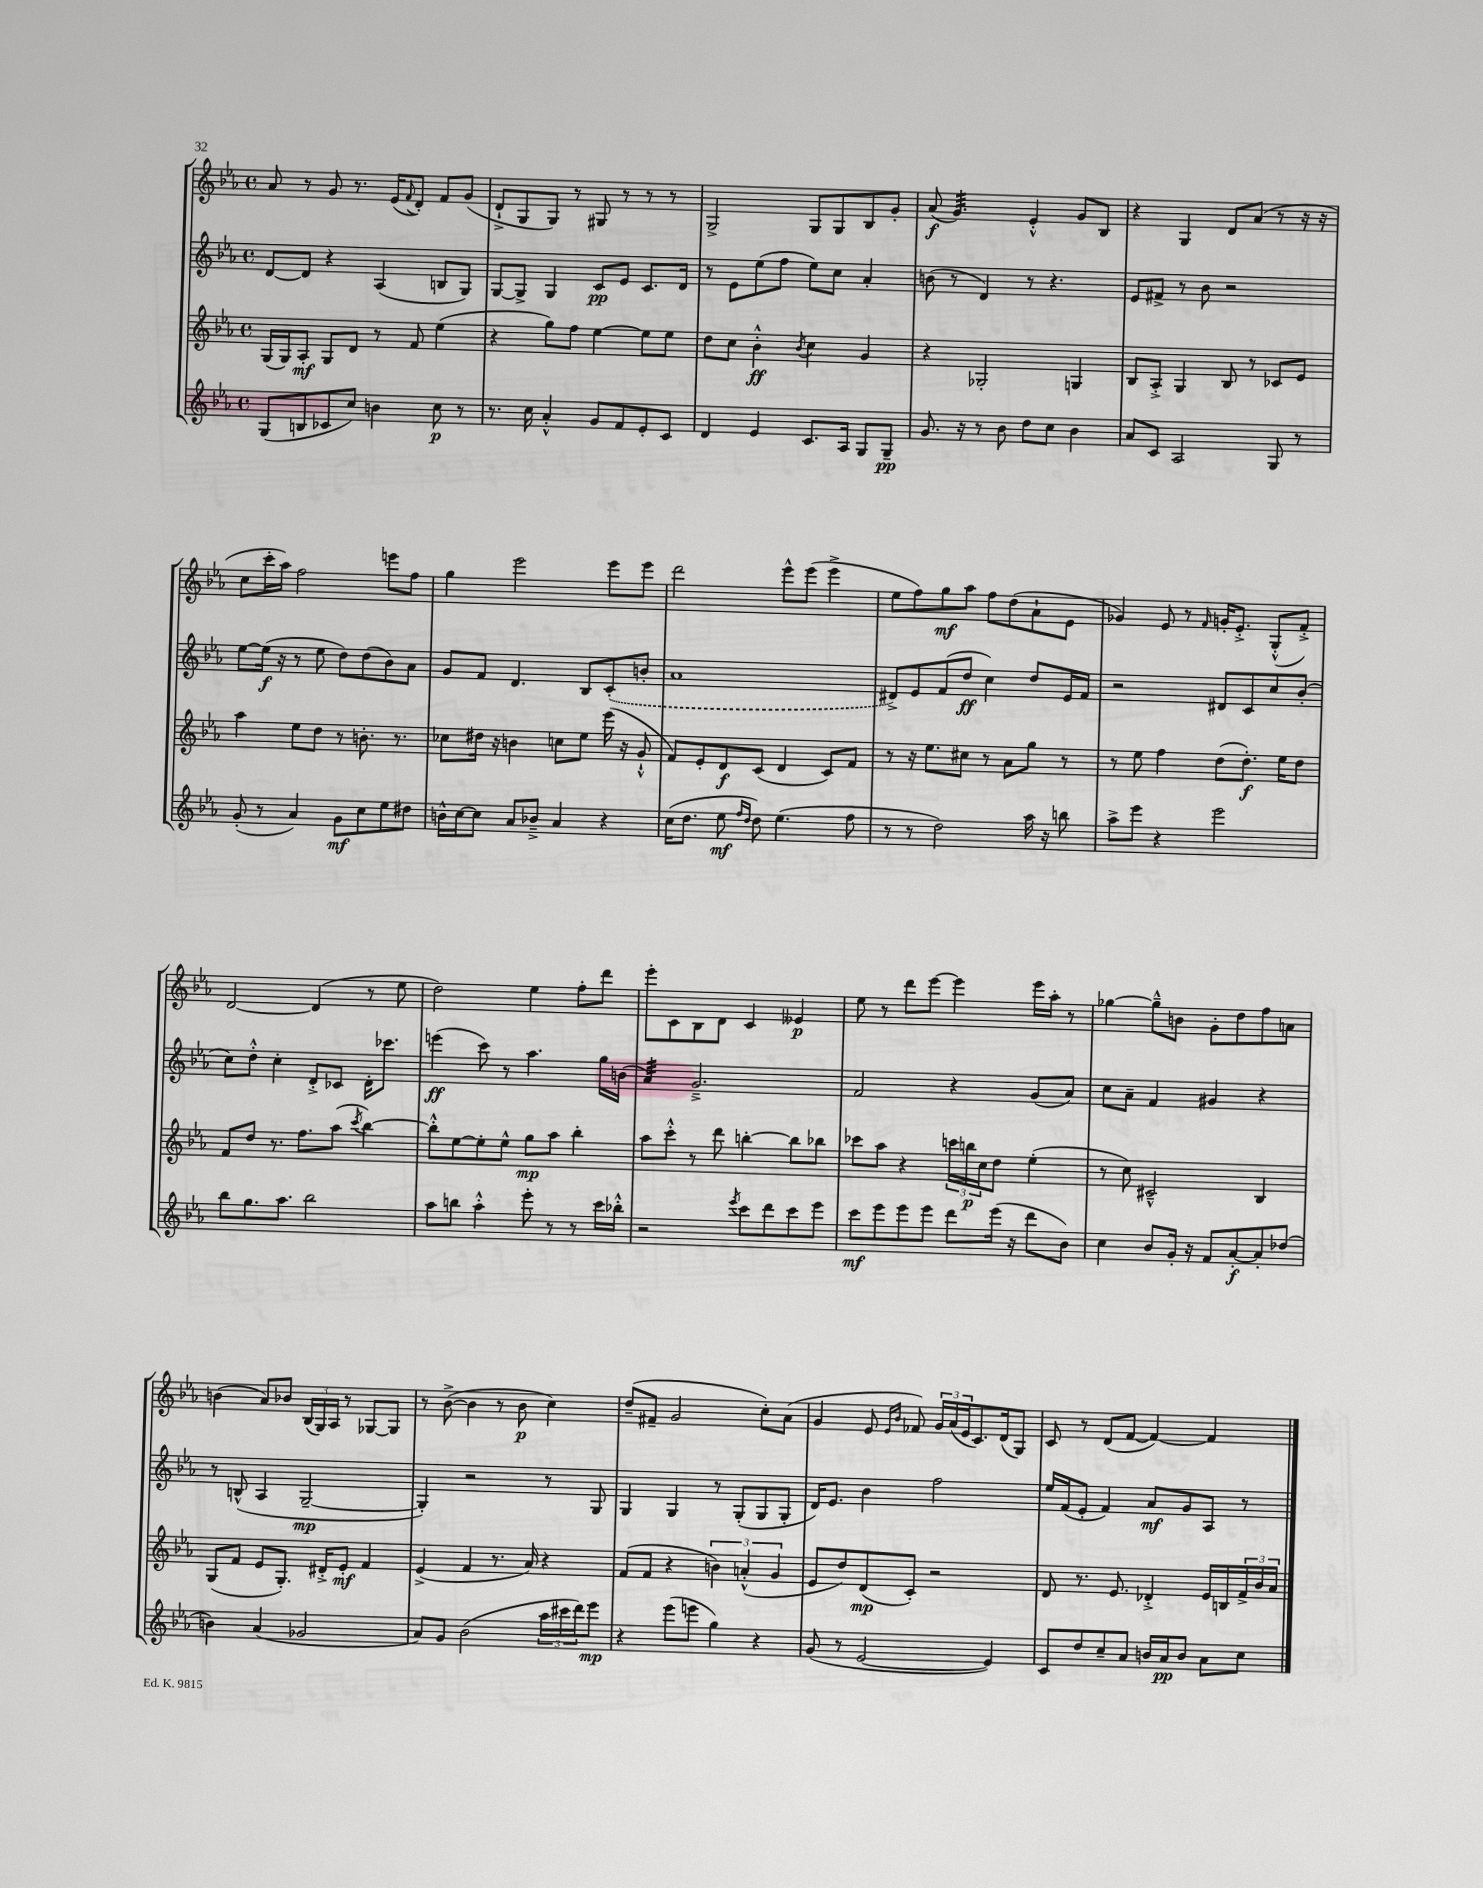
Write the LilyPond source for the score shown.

<<
\new StaffGroup <<
\new Staff = "s0" {
    \clef treble \key ees \major \defaultTimeSignature \time 4/4
    aes'8 r8 g'8 r8. ees'16( \appoggiatura { f'8 } d'8-.) f'8 g'8( |
    d'8-!-> g8 g8) r8 gis8 r8 r8 r8 |
    g2-> g8 g8 bes8 g'8-. |
    aes'8\f( g'4.:32) ees'4-.-^ g'8 bes8 |
    r4 g4 d'8 aes'8( r8 r16 r16 |
    c''8 c'''16-. aes''16) f''2 e'''8 f''8 |
    g''4 ees'''2 ees'''8 ees'''8 |
    d'''2 ees'''8-^ ees'''8( ees'''4-> |
    ees''8 f''8) g''8\mf aes''8 f''8 d''8( aes'8-! ees'8 |
    ges'4) ees'8 r8 \grace { f'16 } g'16-. ees'8.-.-> g8-.-^( f'8-.->) |
    d'2~ d'4( r8 ees''8 |
    d''2) ees''4 f''8-. d'''8 |
    ees'''8-. c'8 bes8 d'8 c'4 eeses'4\p |
    ees''8 r8 d'''8 ees'''8~ ees'''4 ees'''16 aes''16-. r8 |
    ges''4~ ges''8---^ b'8 g'8-. d''8 f''8 a'8 |
    b'4( aes'8) bes'8 \tuplet 3/2 { bes16( g16) aes16 } r8 ges8~ ges8 |
    r8 bes'8~->( bes'4 r8 bes'8\p c''4) |
    d''8--( fis'8-- g'2 c''8-.) aes'8( |
    g'4 ees'8 \grace { ees'16 bes'16 } fes'8) \tuplet 3/2 { g'16 aes'16( ees'16 } c'8.) d'16( g8) |
    c'8 r8 d'8( f'8~ f'4~) f'4 \bar "|." |
}
\new Staff = "s1" {
    \clef treble \key ees \major \defaultTimeSignature \time 4/4
    d'8~ d'8 r4 aes4( b8 g8) |
    g8~ g8-> g4 c'8\pp ees'8 c'8. d'16 |
    r8 ees'8 ees''8( f''8 ees''8) c''8 aes'4-. |
    b'8( r8 d'4) r8 r4. |
    ees'8 fis'8-> r8 bes'8 r2 |
    ees''8~ ees''16\f( r16 r8 ees''8 d''8) d''8( bes'8) aes'8 |
    g'8 f'8 d'4. bes8 \once \slurDashed c'8-.( b'8-. |
    aes'1 |
    dis'8->) ees'8 f'8( d''8\ff c''4) d''8 ees'16 f'16 |
    r2 dis'8 c'8 c''8 bes'8-.( |
    c''8) d''8-.-^ c''4-. d'8-.-> ces'8 d'16-. ces'''8. |
    e'''4\ff( c'''8) r8 aes''4. g''16 b'16( |
    aes'4:32) g'2.---> |
    f'2 r4 g'8( aes'8) |
    c''8 aes'8-- f'4 gis'4 r4 |
    r8 b8-^( aes4 g2~--\mp |
    g4-.) r2 r8 g8 |
    g4 g4 r8 g8-.( g8 g8-. |
    d'16) ees'8. bes'4 f''2 |
    ees''16 f'16( ees'8-. f'4) aes'8\mf g'8 aes8 r8 \bar "|." |
}
\new Staff = "s2" {
    \clef treble \key ees \major \defaultTimeSignature \time 4/4
    g16( g16) aes8-.\mf g8 d'8 r8 f'8 ees''4( |
    r4 g''8) f''8 ees''4~ ees''8 ees''8 |
    d''8 c''8 bes'4-.-^\ff \acciaccatura { bes'8 } c''4 g'4 |
    r4 ges2-. g4 |
    bes8 aes8-.-> g4 bes8 r8 ces'8 ees'8 |
    aes''4 ees''8 d''8 r8 b'8.-. r8. |
    ces''8 dis''16 r16 b'4 c''8 ees''8 ees'''16( r16 g'8-!-^ |
    f'8) ees'8-. d'8\f c'8( d'4 c'8) f'8 |
    r8 r16 ees''8. cis''8 r8 aes'8 g''8 r8 |
    r8 ees''8 f''4 d''8( d''8.-.\f) ees''16 d''8 |
    f'8 d''8 r8. f''8. aes''8( \acciaccatura { c'''8 } bes''4~) |
    bes''8-.-^ ees''8~ ees''8-. ees''8-^ g''8\mp aes''8 bes''4-. |
    aes''8 c'''8-.-^ r8 d'''8 b''4~-. b''8 bes''8 |
    ces'''8 aes''8 r4 \tuplet 3/2 { c'''16 b''16\p c''16 } d''8 ees''4-.( |
    r8 c''8) cis'2---^ bes4 |
    g8( f'8 ees'8 g8.-.) dis'16-.-> ees'8-.\mf f'4 |
    ees'4->( f'4 r8. aes'16) r4 |
    f'8( f'8 r4 \tuplet 3/2 { b'4) a'4-.-^( g'4 } |
    ees'8 d''8) d'8\mp( c'8-.) r2 |
    d'8 r8. ees'8. des'4-.-> ees'16 b16 \tuplet 3/2 { f'16-> bes'16 aes'16 } \bar "|." |
}
\new Staff = "s3" {
    \clef treble \key ees \major \defaultTimeSignature \time 4/4
    g8( b8 ces'8 c''8) b'4 c''8\p r8 |
    r8. c''16 aes'4-.-^ g'8 f'8 ees'8-. c'8 |
    d'4 ees'4 c'8. aes16 g8 g8--\pp |
    g'8. r16 r8 bes'8 d''8 c''8 bes'4 |
    aes'8 c'8 aes2 g8 r8 |
    g'8-.( r8 aes'4) g'8\mf c''8 ees''8 dis''8 |
    b'16-^ c''16~ c''8 aes'8 bes'8---> aes'4 r4 |
    c''16( d''8. ees''8\mf \grace { f''16 d''16 } d''8) ees''4.( f''8 |
    r8 r8 d''2) aes''16 r16 b''8 |
    aes''8-> ees'''8 r4 ees'''2 |
    bes''8 g''8. aes''8. bes''2 |
    aes''8 b''8 aes''4-.-^ ees'''8-. r8 r8 c'''16 bes''16-.-^ |
    r2 \acciaccatura { ees'''8 } c'''8 d'''8 c'''8 ees'''8 |
    c'''8\mf ees'''8 ees'''8 ees'''8 d'''8 ees'''16( r16 d'''8 bes'8) |
    c''4 bes'8 g'16-. r16 f'8 aes'8~-.\f aes'8-. des''8( |
    b'4) aes'4( ges'2 |
    aes'8) g'8 bes'2( \tuplet 3/2 { aes''16 cis'''16 d'''16) } ees'''8\mp |
    r4 ees'''8( e'''8 g''4) r4 |
    g'8( r8 ees'2~ ees'4) |
    c'8 d''8 c''8-- aes'8 b'16 aes'16\pp b'8 aes'8 c''8 \bar "|." |
}
>>
>>
\layout { \context { \Score \remove "Bar_number_engraver" } }
